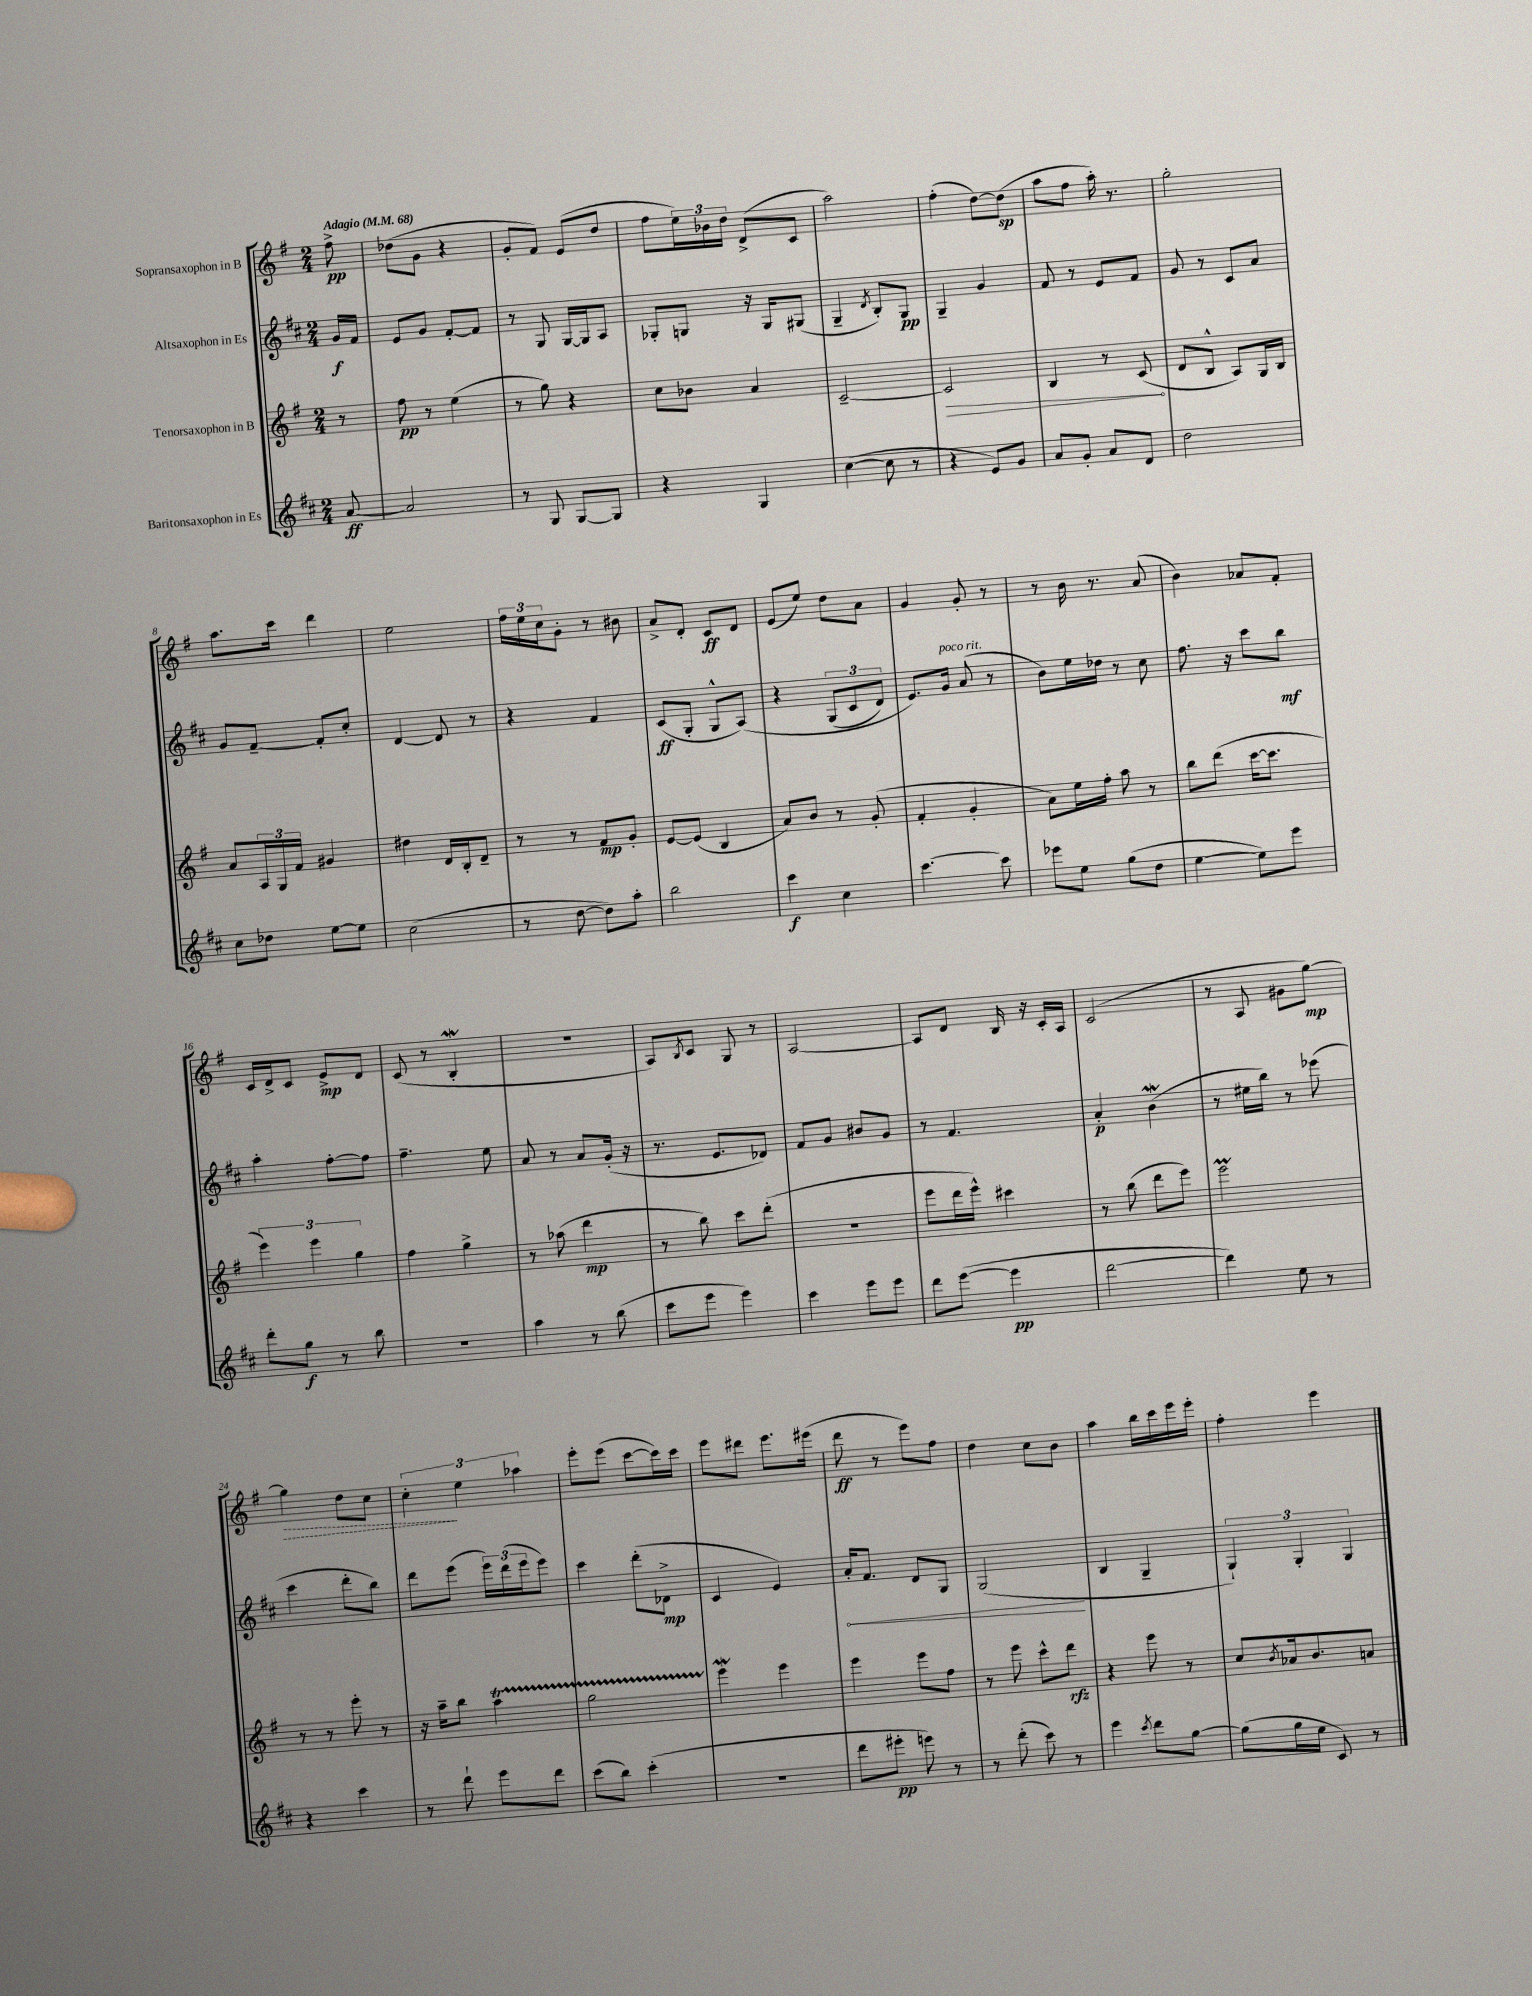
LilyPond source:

<<
\new StaffGroup <<
\new Staff = "s0" \with { instrumentName = "Sopransaxophon in B" } {
    \clef treble \key g \major \numericTimeSignature \time 2/4 \partial 8 \tempo "Adagio" 4 = 68
    fis''8->\pp |
    des''8( g'8 r4 |
    g'8-. fis'8) e'8( d''8 |
    fis''8 \tuplet 3/2 { e''16) bes'16 d''16 } d'8->( c'8 |
    a''2) |
    fis''4-.( d''8~) d''8\sp( |
    a''8 fis''8 a''16-.) r8. |
    g''2-. |
    a''8. c'''16 d'''4 |
    e''2 |
    \tuplet 3/2 { fis''16 e''16 c''16 } g'8-. r8 bis'8 |
    a'8-> d'8-. c'8\ff d'8 |
    e'8( e''8) d''8 a'8 |
    g'4 g'8-. r8 |
    r8 b'16 r8. a'8( |
    b'4) aes'8 fis'8-. |
    c'16 d'16-> c'8 e'8->\mp d'8 |
    c'8( r8 b4-.\mordent |
    R2 |
    a8) \acciaccatura { b8 } c'8 g8 r8 |
    a2~ |
    a8 d'8 b16 r16 c'16-. a16 |
    c'2( |
    r8 a8 gis'8 g''8~\mp) |
    \once \override Hairpin.style = #'dashed-line g''4\> d''8 c''8 |
    \tuplet 3/2 { c''4-.\! e''4 aes''4 } |
    e'''8-. e'''8( c'''8~ c'''16) c'''16 |
    e'''8 dis'''8 e'''8. eis'''16( |
    d'''8\ff r8 e'''8) fis''8 |
    d''4 c''8 b'8 |
    a''4 b''16 c'''16 e'''16 e'''16-. |
    fis''4-. e'''4 \bar "|." |
}
\new Staff = "s1" \with { instrumentName = "Altsaxophon in Es" } {
    \clef treble \key d \major \numericTimeSignature \time 2/4 \partial 8
    g'16\f fis'16 |
    e'8 g'8 fis'8~-. fis'8 |
    r8 g8 g16~ g16 a8 |
    ges8-. g8 r16 g16 gis8( |
    g4-- \acciaccatura { d'8 } b8-.) g8\pp |
    g4-- g'4 |
    fis'8 r8 e'8 fis'8 |
    g'8 r8 cis'8 a'8 |
    g'8 fis'8~-- fis'8-. cis''8-. |
    d'4~ d'8 r8 |
    r4 fis'4 |
    cis'8\ff( g8-. g8-^ a8)\( |
    r4 \tuplet 3/2 { g8( cis'8 d'8) } |
    e'8.\) g'16^\markup { \italic "poco rit." } a'8( r8 |
    b'8) e''16 des''16 r8 cis''8 |
    fis''8. r16 cis'''8 b''8\mf |
    a''4-. fis''8~-. fis''8 |
    fis''4.-- e''8 |
    a'8 r8 a'8 g'16-.( r16 |
    r8. e'8. des'8) |
    fis'8 g'8 bis'8 g'8 |
    r8 fis'4. |
    a'4-.\p b'4\mordent( |
    r8 eis''16 b''16) r8 ees'''8( |
    cis'''4 d'''8-. b''8) |
    d'''8 e'''8( \tuplet 3/2 { e'''16) d'''16( e'''16 } e'''8) |
    cis'''4 d'''8-.( des'8->\mp |
    cis'4 e'4) |
    \once \override Hairpin.circled-tip = ##t a'16-.\< fis'8. d'8 g8 |
    g2\!( |
    b4 g4-- |
    \tuplet 3/2 { g4-!) g4-. g4 } \bar "|." |
}
\new Staff = "s2" \with { instrumentName = "Tenorsaxophon in B" } {
    \clef treble \key g \major \numericTimeSignature \time 2/4 \partial 8
    r8 |
    fis''8\pp r8 e''4( |
    r8 g''8) r4 |
    c''8 bes'8 a'4 |
    c'2~-- |
    \once \override Hairpin.circled-tip = ##t c'2\> |
    b4 r8 c'8\!( |
    d'8 b8-^ a8) g16 b16 |
    a'8 \tuplet 3/2 { a16 g16 fis'16 } gis'4 |
    dis''4 d'16 b16-. d'8-- |
    r8 r8 fis'8\mp g'8-. |
    e'8~ e'8( b4 |
    a'8) b'8 r8 g'8-.( |
    fis'4-. g'4-. |
    a'8) e''16 fis''16-. a''8 r8 |
    b''8 d'''8( c'''16~ c'''8. |
    \tuplet 3/2 { e'''4) e'''4 g''4 } |
    fis''4 g''4-> |
    r8 aes''8( d'''4\mp |
    r8 b''8) c'''8 d'''8-.( |
    r2 |
    e'''8 d'''16 e'''16-^) cis'''4 |
    r8 b''8( d'''8 e'''8) |
    e'''2\prall |
    r8 r8 e'''8-. r8 |
    r16 a''16-- b''8 a''4\startTrillSpan |
    g''2 |
    e'''4\mordent\stopTrillSpan e'''4 |
    e'''4 e'''8 fis''8 |
    r8 e'''8 c'''8-^ d'''8\rfz |
    r4 e'''8 r8 |
    c''8 \acciaccatura { b'8 } aes'16 b'8. a'8 \bar "|." |
}
\new Staff = "s3" \with { instrumentName = "Baritonsaxophon in Es" } {
    \clef treble \key d \major \numericTimeSignature \time 2/4 \partial 8
    a'8~\ff |
    a'2 |
    r8 g8 g8~ g8 |
    r4 g4 |
    cis''4~( cis''8 r8 |
    r4 e'8) g'8 |
    a'8 g'8-. a'8 d'8 |
    d''2 |
    cis''8 des''8 e''8~ e''8 |
    cis''2( |
    r8 d''8~ d''8) a''8-. |
    b''2 |
    cis'''4\f cis''4 |
    cis'''4.~ cis'''8 |
    ees'''8 e''8 g''8( d''8 |
    e''4~ e''8) e'''8 |
    d'''8-. g''8\f r8 b''8 |
    R2 |
    a''4 r8 b''8( |
    cis'''8 e'''8 e'''4) |
    cis'''4 e'''8 e'''8 |
    d'''8 e'''8~( e'''4\pp |
    d'''2~ |
    d'''4) e''8 r8 |
    r4 cis'''4 |
    r8 d'''8-! e'''8 d'''8 |
    cis'''8( b''8) cis'''4-.( |
    R2 |
    d'''8 eis'''8-.\pp e'''8) r8 |
    r8 d'''8-.( cis'''8) r8 |
    e'''4 \acciaccatura { cis'''8 } d'''8 g''8~ |
    g''8( g''16 e''16 cis'8) r8 \bar "|." |
}
>>
>>
